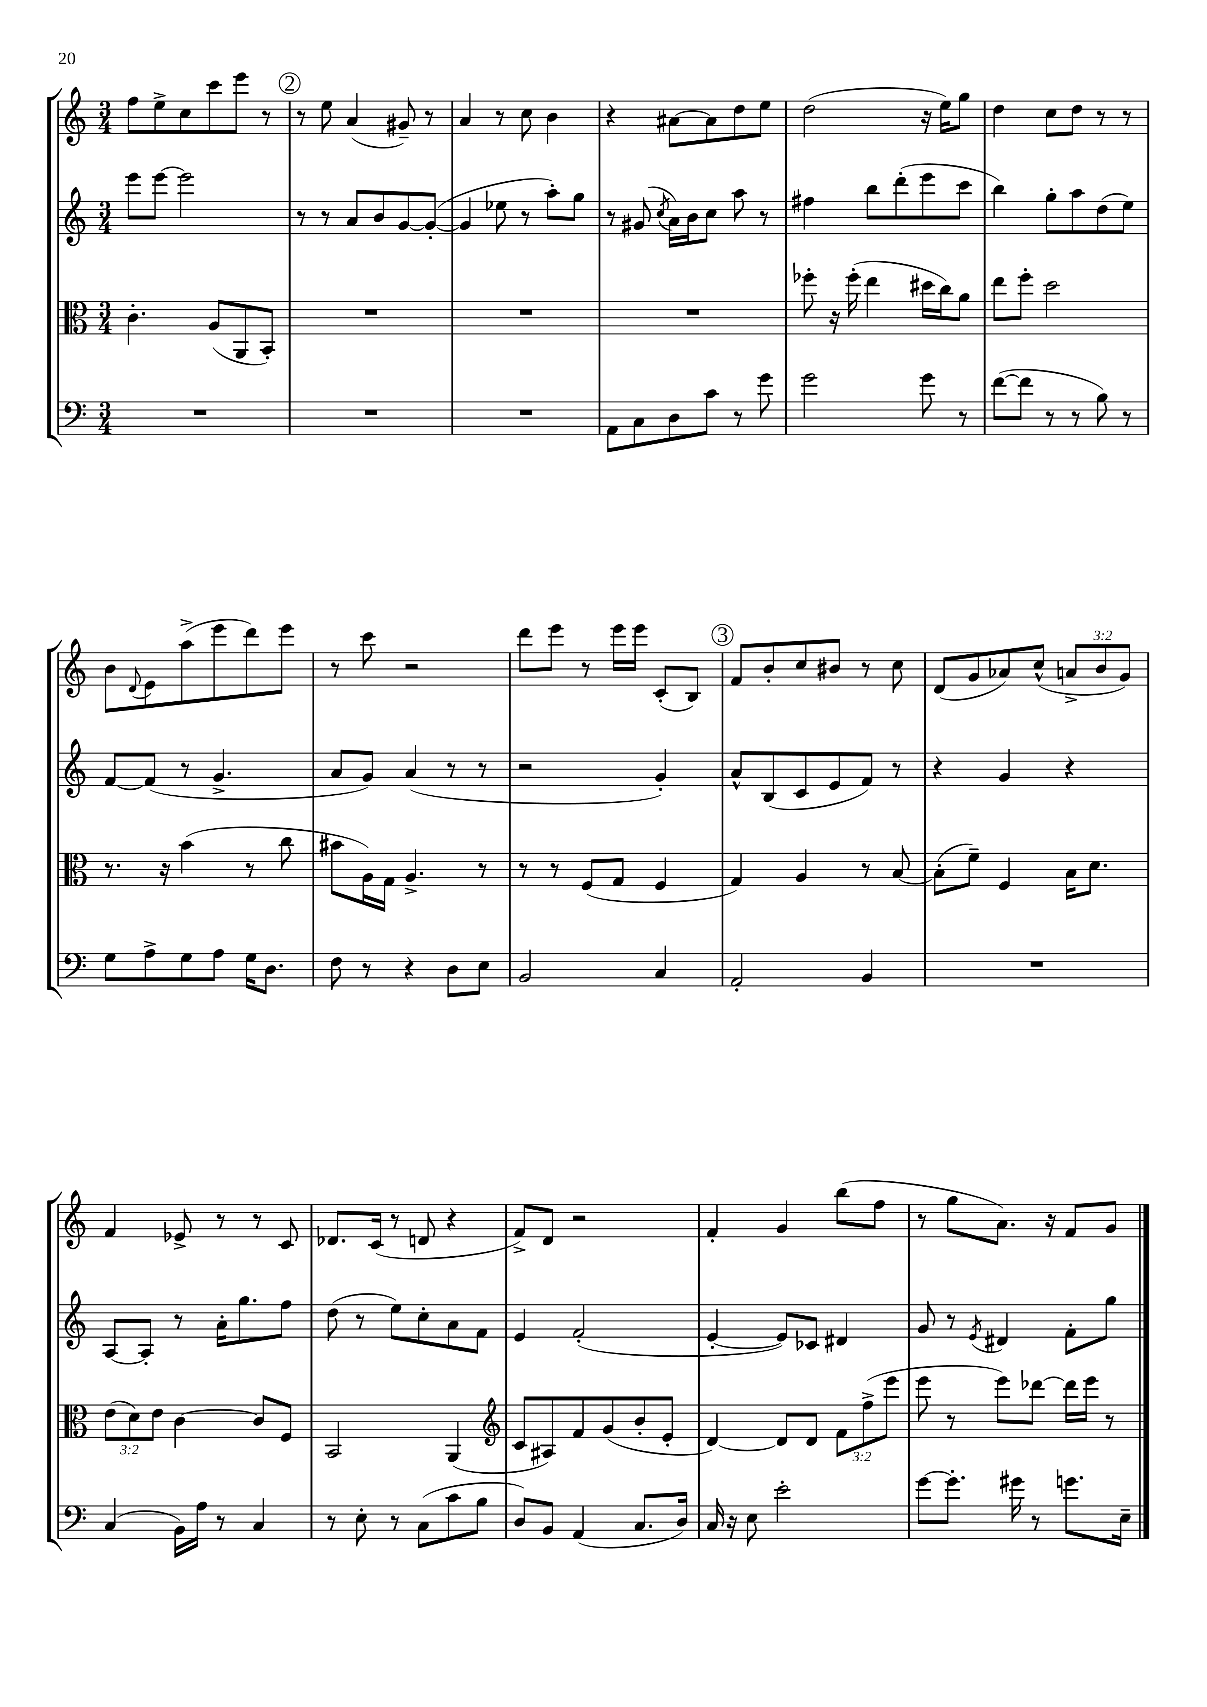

**kern	**kern	**kern	**kern
*staff4	*staff3	*staff2	*staff1
*clefF4	*clefC3	*clefG2	*clefG2
*k[]	*k[]	*k[]	*k[]
*M3/4	*M3/4	*M3/4	*M3/4
2.r	4.c'\	8eee\L	8ff\L
.	.	[8eee\J	8ee^\
.	.	2eee\]	8cc\
.	(8A/L	.	8ccc\
.	8AA/	.	8eee\J
.	8BB'/J)	.	8r
=	=	=	=
2.r	2.r	8r	8r
.	.	8r	8ee\
.	.	8a/L	(4a/
.	.	8b/	.
.	.	[8g/	8g#~/)
.	.	(8g'/_J	8r
=	=	=	=
2.r	2.r	4g/]	4a/
.	.	8ee-\	8r
.	.	8r	8cc\
.	.	8aa'\L)	4b\
.	.	8gg\J	.
=	=	=	=
8AA\L	2.r	8r	4r
8C\	.	(8g#/	.
.	.	8qcc/	.
8D\	.	16a\LL)	[8a#\L
.	.	16b\J	.
8c\J	.	8cc\J	8a#\]
8r	.	8aa\	8dd\
8g\	.	8r	8ee\J
=	=	=	=
2g\	8ff-'\	4ff#\	(2dd\
.	16r	.	.
.	(16ff-'\	.	.
.	4ee\	8bb\L	.
.	.	(8ddd'\	.
8g\	16dd#\LL	8eee\	16r
.	16cc\J)	.	16ee\LK)
8r	8a\J	8ccc\J	8gg\J
=	=	=	=
([8f\L	8ee\L	4bb\)	4dd\
8f\]J	8ff'\J	.	.
8r	2dd\	8gg'\L	8cc\L
8r	.	8aa\	8dd\J
8B\)	.	(8dd\	8r
8r	.	8ee\J)	8r
=	=	=	=
8G\L	8.r	[8f/L	8b\L
.	.	.	8qqd/
8A^\	.	(8f/]J	8e\
.	16r	.	.
8G\	(4b\	8r	(8aa^\
8A\J	.	4.g^/	8eee\
16G\LK	8r	.	8ddd\)
8.D\J	.	.	.
.	8cc\	.	8eee\J
=	=	=	=
8F\	8b#\L	8a/L	8r
8r	16A\L)	8g/J)	8ccc\
.	16G\JJ	.	.
4r	4.A^/	(4a/	2r
8D\L	.	8r	.
8E\J	8r	8r	.
=	=	=	=
2BB/	8r	2r	8ddd\L
.	8r	.	8eee\J
.	(8F/L	.	8r
.	8G/J	.	16eee\LL
.	.	.	16eee\JJ
4C/	4F/	4g'/)	(8c'/L
.	.	.	8B/J)
=	=	=	=
2AA'/	4G/)	8a^^/L	8f/L
.	.	(8B/	8b'/
.	4A/	8c/	8cc/
.	.	8e/	8b#/J
4BB/	8r	8f/J)	8r
.	[8B/	8r	8cc\
=	=	=	=
2.r	(8B'\]L	4r	(8d/L
.	8f~\J)	.	8g/
.	4F/	4g/	8a-/)
.	.	.	(8cc^^/J
.	16B\LK	4r	12a^/L
.	8.d\J	.	.
.	.	.	12b/
.	.	.	12g/J)
=	=	=	=
(4C/	(12e\L	[8A/L	4f/
.	12d\)	.	.
.	.	8A'/]J	.
.	12e\J	.	.
16BB\LL)	[4c\	8r	8e-^/
16A\JJ	.	.	.
8r	.	16a'\LK	8r
.	.	8.gg\	.
4C/	8c/]L	.	8r
.	8F/J	8ff\J	8c/
=	=	=	=
8r	2BB/	(8dd\	8.d-/L
8E'\	.	8r	.
.	.	.	(16c/Jk
8r	.	8ee\L)	8r
(8C\L	.	8cc'\	8d/
8c\	(4AA/	8a\	4r
8B\J	.	8f\J	.
=	=	=	=
*	*clefG2	*	*
8D/L)	8c/L	4e/	8f^/L)
8BB/J	8A#/)	.	8d/J
(4AA/	8f/	(2f'/	2r
.	(8g/	.	.
8.C/L	8b'/	.	.
.	8e'/J	.	.
16D/Jk)	.	.	.
=	=	=	=
16C/	[4d/)	[4e'/	4f'/
16r	.	.	.
8E\	.	.	.
2e'\	8d/]L	8e/]L)	4g/
.	8d/J	8c-/J	.
.	12f\L	4d#/	(8bb\L
.	(12ff^\	.	.
.	.	.	8ff\J
.	12eee\J	.	.
=	=	=	=
[8g\L	8eee\	8g/	8r
8.g'\]J	8r	8r	8gg\L
.	.	8qe/	.
.	8eee\L)	4d#/	8.a\J)
16g#\	.	.	.
8r	[8ddd-\J	.	.
.	.	.	16r
8.g\L	16ddd-\]LL	8f'\L	8f/L
.	16eee\JJ	.	.
.	8r	8gg\J	8g/J
16E~\Jk	.	.	.
==	==	==	==
*-	*-	*-	*-
